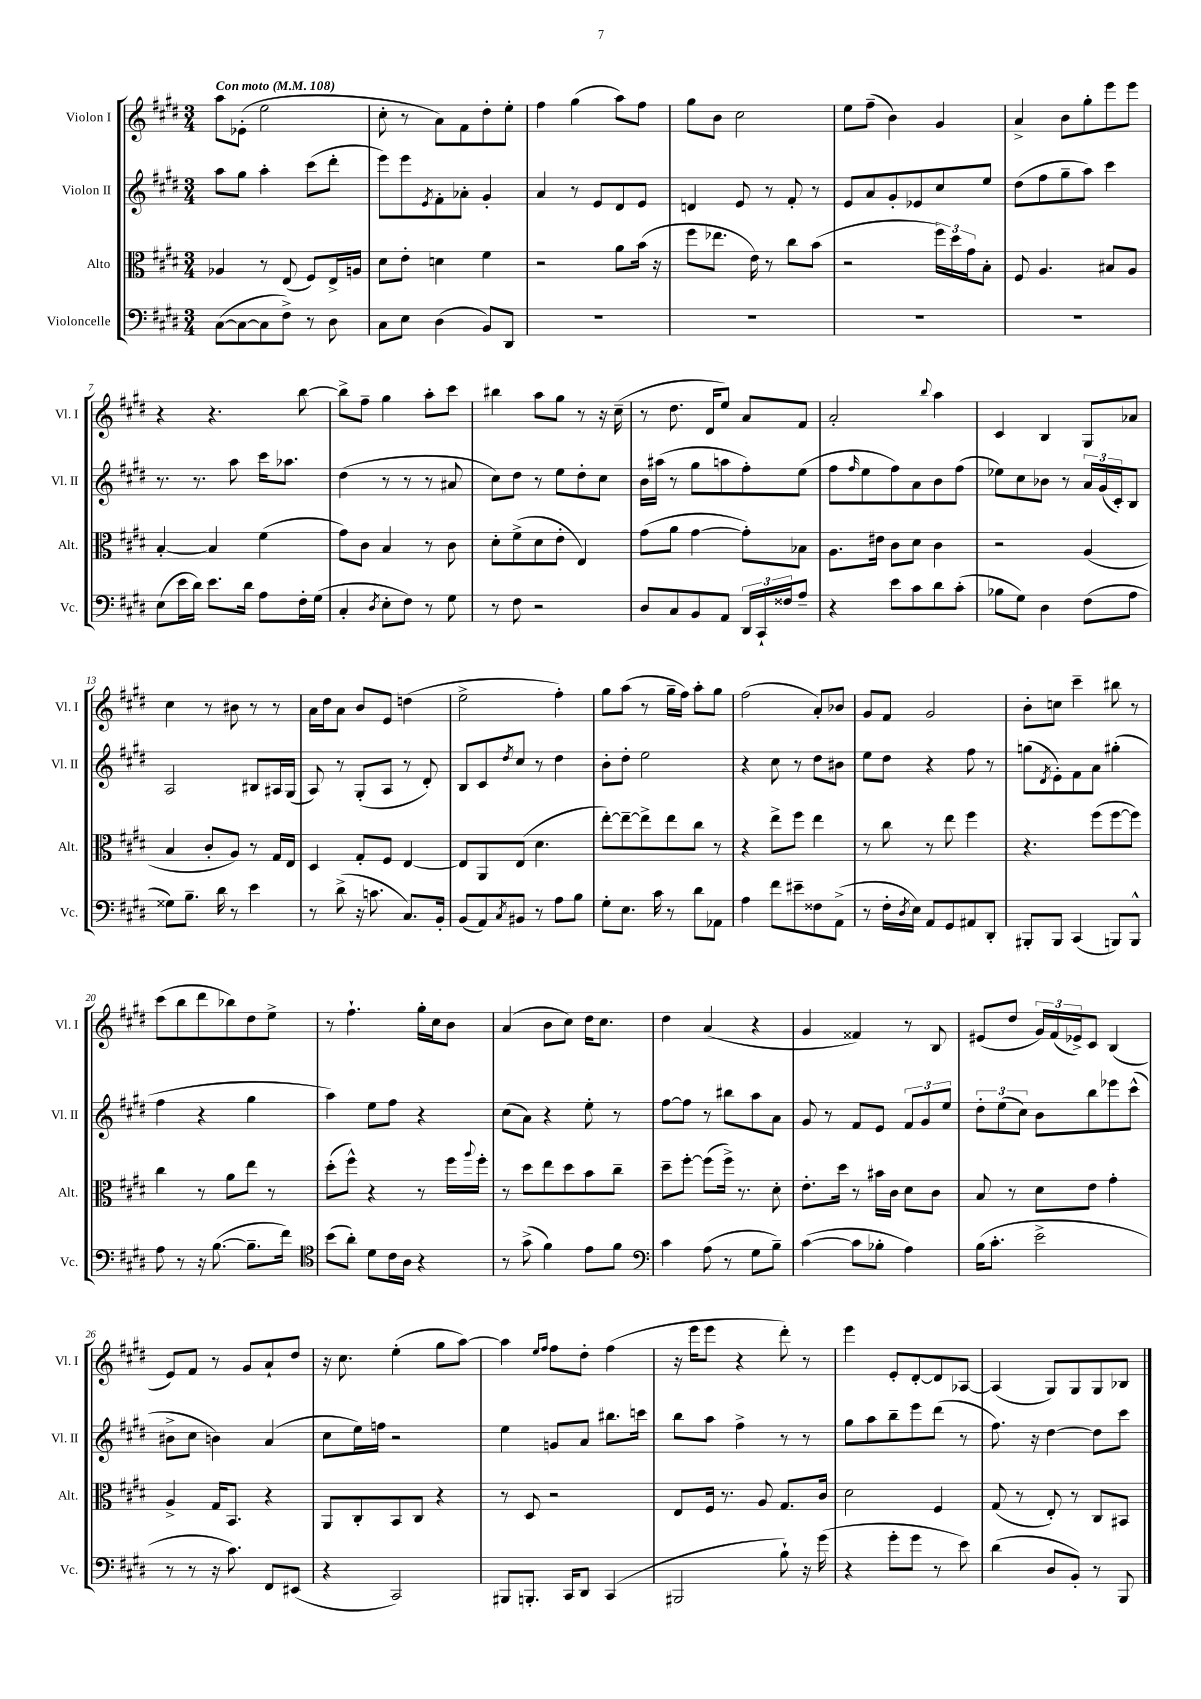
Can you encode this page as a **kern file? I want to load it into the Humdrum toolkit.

**kern	**kern	**kern	**kern
*staff4	*staff3	*staff2	*staff1
*clefF4	*clefC3	*clefG2	*clefG2
*k[f#c#g#d#]	*k[f#c#g#d#]	*k[f#c#g#d#]	*k[f#c#g#d#]
*M3/4	*M3/4	*M3/4	*M3/4
*MM108	*MM108	*MM108	*MM108
([8C#\L	4A-/	8aa\L	8aa\L
8C#\_	.	8gg#\J	(8e-'\J
8C#\]	8r	4aa'\	2ee\
8F#^\J)	(8E/	.	.
8r	8F#/L)	(8ccc#\L	.
8D#\	16E^/L	8ddd#'\J	.
.	16A/JJ	.	.
=	=	=	=
8C#\L	8d#\L	8eee\L)	8cc#'\
8E\J	8e'\J	8eee\	8r
.	.	8qe/	.
(4D#\	4d\	8f#'\	8a\L)
.	.	8a-'\J	8f#\
8BB/L)	4f#\	4g#'/	8dd#'\
8DD#/J	.	.	8ee'\J
=	=	=	=
2.r	2r	4a/	4ff#\
.	.	8r	(4gg#\
.	.	8e/L	.
.	8a\L	8d#/	8aa\L)
.	(16b\Jk	8e/J	8ff#\J
.	16r	.	.
=	=	=	=
2.r	8ff#\L	4d/	8gg#\L
.	8.ee-\J	.	8b\J
.	.	8e/	2cc#\
.	16e\)	.	.
.	8r	8r	.
.	8cc#\L	8f#'/	.
.	(8b\J	8r	.
=	=	=	=
2.r	2r	8e/L	8ee\L
.	.	8a/	(8ff#~\J
.	.	8g#'/	4b\)
.	.	8e-/	.
.	24ff#\LL)	8cc#/	4g#/
.	24dd#\	.	.
.	24g#\J	.	.
.	8B'\J	8ee/J	.
=	=	=	=
2.r	8F#/	(8dd#\L	4a^/
.	4.A/	8ff#\	.
.	.	8gg#~\	8b\L
.	.	8aa\J)	8gg#'\
.	8B#/L	4ccc#\	8eee\
.	8A/J	.	8eee\J
=	=	=	=
(8E\L	[4B'/	8.r	4r
16e\L	.	.	.
16d#\JJ)	.	8.r	.
8.e\L	4B/]	.	4.r
.	.	8aa\	.
16d#\Jk	.	.	.
8A\L	(4f#\	16ccc#\LK	.
.	.	8.aa-\J	.
16F#'\L	.	.	[8bb\
(16G#\JJ	.	.	.
=	=	=	=
4C#'/	8g#\L)	(4dd#\	8bb^\]L
.	8c#\J	.	8ff#~\J
8qD#/	.	.	.
8E'\L	4B/	8r	4gg#\
8F#\J)	.	8r	.
8r	8r	8r	8aa'\L
8G#\	8c#\	8a#/	8ccc#\J
=	=	=	=
8r	8d#'\L	8cc#\L)	4bb#\
8F#\	(8f#^\	8dd#\J	.
2r	8d#\	8r	8aa\L
.	8e'\J	8ee\L	8gg#\J
.	4E/)	8dd#'\	8r
.	.	8cc#\J	16r
.	.	.	(16cc#~\
=	=	=	=
8D#/L	(8g#\L	16b\LL	8r
.	.	(16aa#\JJ	.
8C#/	8a\J	8r	8.dd#\
8BB/	[4g#\	8gg#\L	.
.	.	.	16d#/LK
8AA/J	.	8aa\	8ee/J)
24DD#/LL	8g#'\]L)	8ff#'\)	8a/L
24CC#`/	.	.	.
24F##/J	.	.	.
8A~/J	8B-\J	(8ee\J	8f#/J
=	=	=	=
4r	8.A\L	8ff#\L	2a'/
.	.	16qqff#/	.
.	.	8ee\	.
.	16e#\Jk	.	.
8e\L	8c#\L	8ff#\)	.
8c#\	8d#\J	8a\	.
.	.	.	8qqbb/
8d#\	4c#\	8b\	4aa\
(8c#'\J	.	(8ff#\J	.
=	=	=	=
8B-\L	2r	8ee-\L)	4c#/
8G#\J)	.	8cc#\	.
4D#\	.	8b-\J	4B/
.	.	8r	.
(8F#\L	(4A/	24a/LL	8G#/L
.	.	(24g#/	.
.	.	24c#'/J)	.
8A\J	.	8B/J	8a-/J
=	=	=	=
8G##\L)	4B/	2A/	4cc#\
8.B~\J	.	.	.
.	8c#'/L	.	8r
16d#\	.	.	.
8r	8A/J)	.	8b#\
4e\	8r	8B#/L	8r
.	16G#/LL	16A#/L	8r
.	16E/JJ	(16G#/JJ	.
=	=	=	=
8r	4D#/	8A/)	16a\LL
.	.	.	16dd#\J
(8d#^\	.	8r	8a\J
16r	8G#'/L	(8G#'/L	8b/L
8.c\	.	.	.
.	8F#/J	8A/J	8e/J
8.C#/L)	[4E/	8r	(4dd\
.	.	8d#'/)	.
16BB'/Jk	.	.	.
=	=	=	=
(8BB/L	8E/]L	8B/L	2ee^\
8AA/)	8AA/	8c#/	.
8qC#/	.	8qdd#/	.
8BB#/J	(8E/J	8cc#/J	.
8r	4.d#\	8r	.
8A\L	.	4dd#\	4ff#'\)
8B\J	.	.	.
=	=	=	=
8G#'\L	[8ee'\L)	8b'\L	8gg#\L
8.E\J	8ee~\_	8dd#'\J	(8aa\J
.	8ee^\]	2ee\	8r
16c#\	.	.	.
8r	8ee\	.	16gg#~\LL
.	.	.	16ff#\JJ)
8d#\L	8cc#\J	.	8aa'\L
8AA-\J	8r	.	8gg#\J
=	=	=	=
4A\	4r	4r	(2ff#\
8f#\L	8ee^\L	8cc#\	.
8e#~\	8ff#\J	8r	.
8F##\	4ee\	8dd#\L	8a'/L)
(8AA^\J	.	8b#\J	8b-/J
=	=	=	=
8r	8r	8ee\L	8g#/L
16F#'\LL	8cc#\	8dd#\J	8f#/J
8qD#/	.	.	.
16E\JJ)	.	.	.
8AA/L	8r	4r	2g#/
8GG#/	8ee\	.	.
8AA#/	4ff#\	8ff#\	.
8DD#'/J	.	8r	.
=	=	=	=
8BBB#'/L	4.r	(8gg\L	8b'\L
.	.	8qd#/	.
8BBB#/J	.	8e'\)	8cc\J
(4CC#/	.	8f#\	4ccc#~\
.	(8ff#\L	8a\J	.
8BBB/L)	[8ff#\	(4gg#'\	8bb#\
8BBB^^/J	8ff#\]J)	.	8r
=	=	=	=
8A\	4cc#\	4ff#\	(8ccc#\L
8r	.	.	8bb\
16r	8r	4r	8ddd#\
([8.B\	.	.	.
.	8a\L	.	8bb-\)
8.B~\]L	8ee\J	4gg#\	8dd#\
.	8r	.	8ee^\J
16f#\Jk)	.	.	.
=	=	=	=
*clefC4	*	*	*
(8b\L	(8dd#'\L	4aa\)	8r
8a'\J)	8ff#^^\J)	.	4.ff#`\
8d#\L	4r	8ee\L	.
16c#\L	.	8ff#\J	.
16A\JJ	.	.	.
4r	8r	4r	16gg#'\LL
.	.	.	16cc#\J
.	16ff#\LL	.	8b\J
.	8qqaa/	.	.
.	16ff#'\JJ	.	.
=	=	=	=
8r	8r	(8cc#\L	(4a/
(8g#^\	8dd#\L	8a\J)	.
4f#\)	8ee\	4r	8b\L
.	8dd#\	.	8cc#\J)
8e\L	8b\	8ee'\	16dd#\LK
.	.	.	8.cc#\J
8f#\J	8cc#~\J	8r	.
=	=	=	=
*clefF4	*	*	*
4c#\	8dd#~\L	[8ff#\L	4dd#\
.	[8ff#'\J	8ff#\]J	.
(8A\	(8ff#\]L	8r	(4a/
8r	16ff#^\Jk)	8bb#\L	.
.	8.r	.	.
8G#\L	.	8aa\	4r
8B~\J)	8d#'\	8a\J	.
=	=	=	=
([4c#\	8.e'\L	8g#/	4g#/
.	.	8r	.
.	16dd#\Jk	.	.
8c#\]L	8r	8f#/L	4f##/)
8B-'\J	16b#\LL	8e/J	.
.	16c#\JJ	.	.
4A\)	8d#\L	12f#/L	8r
.	.	12g#/	.
.	8c#\J	.	8B/
.	.	12ee/J	.
=	=	=	=
(16B\LK	8B/	12dd#'\L	(8e#/L
8.c#'\J	.	.	.
.	.	(12ee\	.
.	8r	.	8dd#/J
.	.	12cc#\J)	.
2e^\	8d#\L	8b\L	24g#/LL)
.	.	.	(24f#/
.	.	.	24e-^/J)
.	8e\J	8bb\	8c#/J
.	4g#'\	8eee-\	(4B/
.	.	(8ccc#^^\J	.
=	=	=	=
8r	4A^/	8b#^\L	8e/L)
8r	.	8cc#\J	8f#/J
16r	16G#/LK	4b\)	8r
8.c#\)	8.BB/J	.	.
.	.	.	8g#/L
8FF#/L	4r	(4a/	8a`/
(8EE#/J	.	.	8dd#/J
=	=	=	=
4r	8AA/L	8cc#\L	16r
.	.	.	8.cc#\
.	8C#'/	16ee\L)	.
.	.	16ff\JJ	.
2CC#/)	8BB/	2r	(4ee'\
.	8C#/J	.	.
.	4r	.	8gg#\L
.	.	.	[8aa\J)
=	=	=	=
8BBB#/L	8r	4ee\	4aa\]
8.BBB'/J	8D#/	.	.
.	.	.	16qqee/LL
.	.	.	16qqff#/JJ
.	2r	8g/L	8ff#\L
16CC#/LK	.	.	.
8DD#/J	.	8a/J	8dd#'\J
(4CC#/	.	8.bb#\L	(4ff#\
.	.	16ccc\Jk	.
=	=	=	=
2BBB#/	8E/L	8bb\L	16r
.	.	.	16eee\LK
.	16F#/Jk	8aa\J	8eee\J
.	8.r	.	.
.	.	4ff#^\	4r
.	8A/	.	.
8B`\)	8.G#/L	8r	8ddd#'\)
16r	.	8r	8r
(16g#\	16c#/Jk	.	.
=	=	=	=
4r	2d#\	8gg#\L	4eee\
.	.	8aa\	.
8g#'\L	.	8bb~\	8e'/L
8g#\J	.	8eee\	[8d#'/
8r	4F#/	(8ddd#\J	8d#/]
8e\)	.	8r	[8A-/J
=	=	=	=
(4d#\	(8G#/	8.ff#\)	(4A-/]
.	8r	.	.
.	.	16r	.
8D#/L	8E'/)	[4dd#\	8G#/L)
8BB'/J)	8r	.	8G#/
8r	8C#/L	8dd#\]L	8G#/
8BBB/	8BB#/J	8ccc#\J	8B-/J
==	==	==	==
*-	*-	*-	*-
